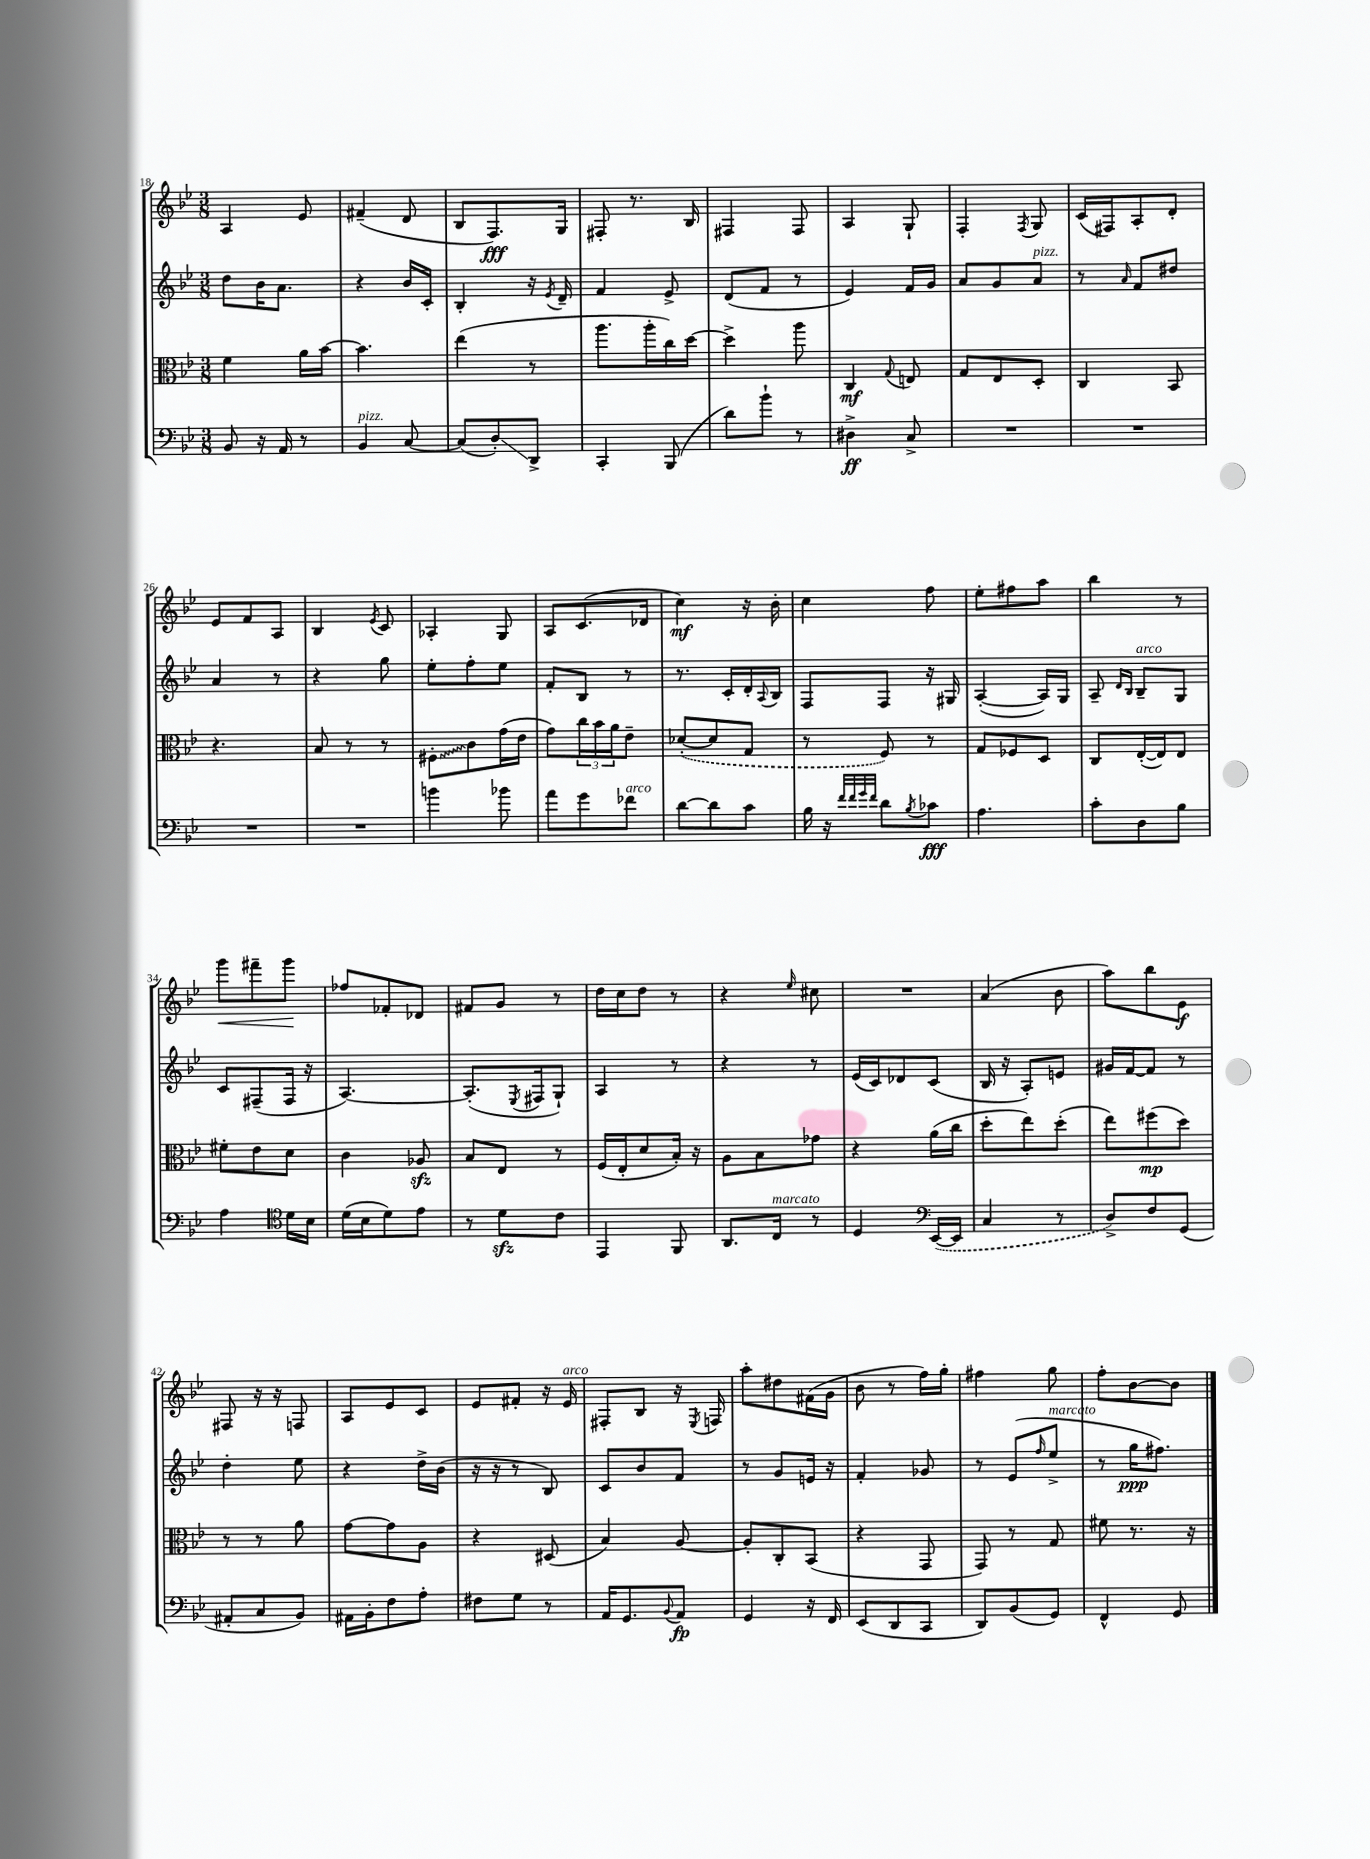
<<
\new StaffGroup <<
\new Staff = "s0" {
    \clef treble \key bes \major \numericTimeSignature \time 3/8
    a4 ees'8 |
    fis'4--( d'8 |
    bes8 f8.\fff) g16 |
    fis8-. r8. bes16 |
    fis4 fis8 |
    a4 g8-! |
    f4-. \acciaccatura { f8 } g8 |
    c'16( fis16) a8-. d'8-. |
    ees'8 f'8 a8 |
    bes4 \acciaccatura { ees'8 } c'8 |
    aes4-. g8 |
    a8 c'8.( des'16 |
    c''4\mf) r16 bes'16-. |
    c''4 f''8 |
    ees''8-. fis''8 a''8 |
    bes''4 r8 |
    g'''8\< fis'''8-- g'''8\! |
    fes''8 fes'8-. des'8 |
    fis'8 g'8 r8 |
    d''16 c''16 d''8 r8 |
    r4 \grace { ees''16 } cis''8 |
    R4. |
    a'4( bes'8 |
    a''8) bes''8 ees'8\f |
    fis8 r16 r16 f8 |
    a8 ees'8 c'8 |
    ees'8 fis'8-. r16 ees'16^\markup { \italic "arco" } |
    fis8-. bes8 r16 \acciaccatura { ees8 } f16 |
    a''8-. dis''8 fis'16( g'16 |
    bes'8 r8 f''16) g''16-. |
    fis''4 g''8 |
    f''8-. bes'8~ bes'8 \bar "|." |
}
\new Staff = "s1" {
    \clef treble \key bes \major \numericTimeSignature \time 3/8
    d''8 bes'16 a'8. |
    r4 bes'16 c'16-. |
    bes4-. r16 \acciaccatura { ees'8 } d'16-- |
    f'4 ees'8-> |
    d'8( f'8 r8 |
    ees'4) f'16 g'16 |
    a'8 g'8 a'8^\markup { \italic "pizz." } |
    r8 \grace { a'16 } f'8 dis''8 |
    a'4 r8 |
    r4 g''8 |
    ees''8-. f''8-. ees''8 |
    f'8-. bes8 r8 |
    r8. c'16-. d'16-. \appoggiatura { a8 } bes16 |
    f8 f8 r16 gis16 |
    a4~-.( a16) g16 |
    a8-- \grace { d'16 bes16 } bes8--^\markup { \italic "arco" } g8 |
    c'8 fis8--( fis16 r16 |
    a4.~) |
    a8.-.( \acciaccatura { ees8 } fis16 g8-!) |
    a4 r8 |
    r4 r8 |
    ees'16( c'16) des'8 c'8( |
    bes16 r16 a8-.) e'8 |
    gis'16 f'16~ f'8 r8 |
    d''4-. ees''8 |
    r4 d''16-> bes'16( |
    r16 r16 r8 bes8) |
    c'8 bes'8 f'8 |
    r8 g'8 e'16 r16 |
    f'4-. ges'8 |
    r8 ees'8( \grace { f''16 } ees''8->^\markup { \italic "marcato" } |
    r8 g''16\ppp fis''8.) \bar "|." |
}
\new Staff = "s2" {
    \clef alto \key bes \major \numericTimeSignature \time 3/8
    f'4 a'16 bes'16~ |
    bes'4. |
    ees''4( r8 |
    a''8. a''16-. c''16) d''16~ |
    d''4-> a''8 |
    c4\mf \appoggiatura { g8 } e8 |
    g8 ees8 d8-. |
    c4 bes,8 |
    r4. |
    bes8 r8 r8 |
    \once \override Glissando.style = #'zigzag fis8-.\glissando c'8 g'16( ees'16 |
    g'8) \tuplet 3/2 { c''16 bes'16 a'16 } ees'8-- |
    \once \slurDashed des'8~-.( des'8 g8 |
    r8 f8) r8 |
    g8 fes8 d8 |
    c8 ees16~-.( ees16) ees8 |
    fis'8-. ees'8 d'8 |
    c'4 aes8\sfz |
    bes8 ees8 r8 |
    f16( ees16-. d'8 bes16-.) r16 |
    a8 bes8 ges'8 |
    r4 a'16( c''16 |
    d''8-. ees''8) d''8-.( |
    ees''8) fis''8\mp( d''8) |
    r8 r8 a'8 |
    g'8~ g'8 a8 |
    r4 dis8( |
    bes4) a8~ |
    a8-. c8-. bes,8( |
    r4 g,8 |
    g,8) r8 g8 |
    fis'8 r8. r16 \bar "|." |
}
\new Staff = "s3" {
    \clef bass \key bes \major \numericTimeSignature \time 3/8
    bes,8 r16 a,16 r8 |
    bes,4^\markup { \italic "pizz." } c8~ |
    c8( d8-.\glissando) d,8-> |
    c,4-. bes,,8( |
    d'8) bes'8-! r8 |
    dis4->\ff c8-> |
    R4. |
    R4. |
    R4. |
    R4. |
    b'4 bes'8 |
    a'8 g'8 fes'8^\markup { \italic "arco" } |
    d'8~ d'8 c'8 |
    bes16 r16 \grace { f'32 f'32 g'32 f'32 } d'8 \acciaccatura { bes8 } ces'8\fff |
    a4. |
    c'8-. d8 bes8 |
    a4 \clef tenor d'16 bes16 |
    d'16( bes16 d'8) ees'8 |
    r8 d'8\sfz c'8 |
    ees,4 f,8 |
    a,8. c16^\markup { \italic "marcato" } r8 |
    d4 \clef bass \once \slurDashed ees,16~( ees,16 |
    c4 r8 |
    d8->) f8 g,8( |
    ais,8-. c8 bes,8) |
    ais,16 bes,16-. f8 a8-. |
    fis8 g8 r8 |
    a,16 g,8. \appoggiatura { bes,8 } a,8\fp |
    g,4 r16 f,16 |
    ees,8( d,8 c,8 |
    d,8) bes,8( g,8) |
    f,4-^ g,8 \bar "|." |
}
>>
>>
\layout { \context { \Score currentBarNumber = #18 } }
